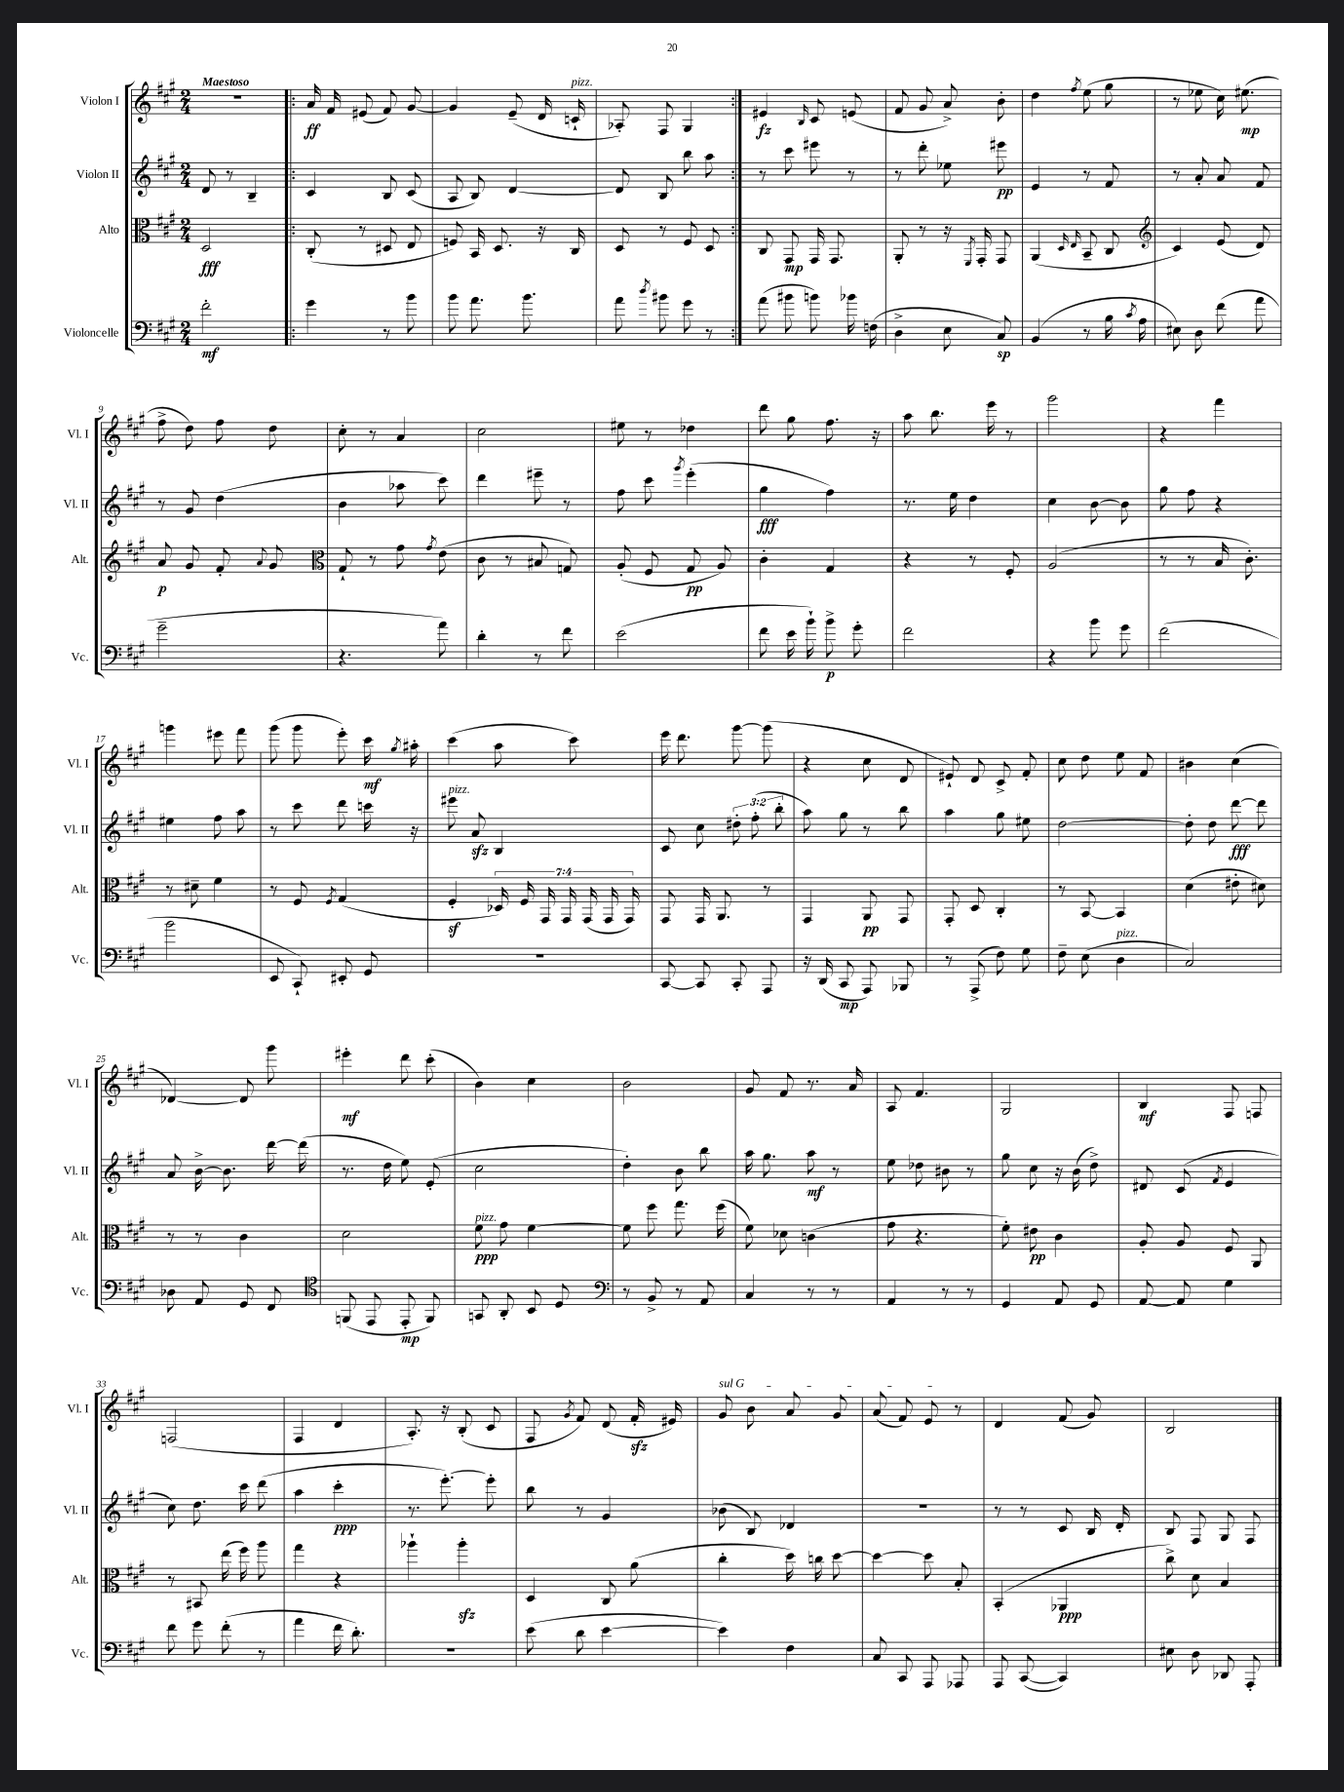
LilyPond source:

<<
\new StaffGroup <<
\new Staff = "s0" \with { instrumentName = "Violon I" shortInstrumentName = "Vl. I" } {
    \clef treble \key a \major \numericTimeSignature \time 2/4 \tempo "Maestoso"
    \autoBeamOff R2 |
    \repeat volta 2 { a'16\ff fis'16 eis'8( fis'8) gis'8~ |
    gis'4 e'8--( d'16 c'16-!^\markup { \italic "pizz." } |
    aes8-.) fis8 gis4 | }
    eis'4\fz \grace { b16 } cis'8 e'8( |
    fis'8 gis'8 a'8->) b'8-. |
    d''4 \acciaccatura { fis''8 } e''8( gis''8 |
    r8 ees''8 cis''16) eis''8.\mp( |
    fis''8-> d''8) fis''8 d''8 |
    cis''8-. r8 a'4 |
    cis''2 |
    eis''8 r8 des''4 |
    d'''8 gis''8 fis''8. r16 |
    a''8 b''8. e'''16 r8 |
    gis'''2 |
    r4 fis'''4 |
    g'''4 eis'''8 fis'''8 |
    gis'''8( gis'''8 e'''8-.) cis'''16\mf \acciaccatura { gis''8 } ais''16-. |
    cis'''4( a''8 cis'''8) |
    e'''16 d'''8. gis'''8~ gis'''8( |
    r4 cis''8 d'8 |
    eis'8-!) d'8 cis'8-> fis'8-. |
    cis''8 d''8 e''8 fis'8 |
    bis'4 cis''4( |
    des'4~) des'8 gis'''8 |
    eis'''4-.\mf d'''8 cis'''8-.( |
    b'4) cis''4 |
    b'2 |
    gis'8 fis'8 r8. a'16 |
    a8 fis'4. |
    gis2 |
    b4\mf fis8 f8 |
    f2( |
    fis4 d'4 |
    a8.-.) r16 b8-.( cis'8 |
    fis8 \acciaccatura { gis'8 } fis'8) d'8( fis'16-.\sfz eis'16) |
    \once \override TextSpanner.bound-details.left.text = \markup { \italic "sul G" } gis'8\startTextSpan b'8 a'8 gis'8 |
    a'8( fis'8) e'8\stopTextSpan r8 |
    d'4 fis'8( gis'8) |
    b2 \bar "|." |
}
\new Staff = "s1" \with { instrumentName = "Violon II" shortInstrumentName = "Vl. II" } {
    \clef treble \key a \major \numericTimeSignature \time 2/4 \override Staff.TupletNumber.text = #tuplet-number::calc-fraction-text
    \autoBeamOff d'8 r8 b4-- |
    \repeat volta 2 { cis'4 b8 cis'8( |
    a8 b8) d'4~ |
    d'8 b8 b''8 a''8 | }
    r8 cis'''8 eis'''8 r8 |
    r8 d'''8-. ees''8 eis'''8\pp |
    e'4 r8 fis'8 |
    r8 a'8-. a'8 fis'8 |
    r8 gis'8 d''4( |
    b'4 aes''8 cis'''8) |
    d'''4 eis'''8-- r8 |
    fis''8 cis'''8 \acciaccatura { gis'''8 } e'''4-.( |
    gis''4\fff fis''4) |
    r8. e''16 d''4 |
    cis''4 b'8~ b'8 |
    gis''8 fis''8 r4 |
    eis''4 fis''8 a''8 |
    r8 cis'''8 d'''8 c'''16 r16 |
    eis'''8^\markup { \italic "pizz." } a'8\sfz b4 |
    cis'8 cis''8 \tuplet 3/2 { dis''8-. fis''8-.( b''8-. } |
    a''8) gis''8 r8 b''8 |
    a''4 gis''8 eis''8 |
    d''2~ |
    d''8-. d''8 d'''8~\fff d'''8 |
    a'8 b'16~-> b'8. d'''16~ d'''16( |
    r8. d''16 e''8) e'8-.( |
    cis''2 |
    d''4-.) b'8 b''8 |
    a''16 gis''8. a''8\mf r8 |
    e''8 des''8 bis'8 r8 |
    gis''8 cis''8 r16 b'16( d''8->) |
    dis'8 cis'8( \acciaccatura { fis'8 } e'4 |
    cis''8) d''8. cis'''16 d'''8( |
    a''4 cis'''4-.\ppp |
    r8. e'''8.~-.) e'''8-. |
    b''8 r8 gis'4 |
    bes'8( b8) des'4 |
    R2 |
    r8 r8 cis'8 b16 d'16-. |
    b8 fis8 gis8 fis8 \bar "|." |
}
\new Staff = "s2" \with { instrumentName = "Alto" shortInstrumentName = "Alt." } {
    \clef alto \key a \major \numericTimeSignature \time 2/4 \override Staff.TupletNumber.text = #tuplet-number::calc-fraction-text
    \autoBeamOff d2\fff |
    \repeat volta 2 { cis8-.( r8 dis8 e8 |
    f8) b,16 d8. r16 cis16 |
    d8 r8 fis8 d8 | }
    cis8 gis,8\mp gis,16 gis,8. |
    a,8-. r8 r16 \acciaccatura { fis,8 } gis,16-. gis,8 |
    a,4( \grace { d16 e16 } b,8-- cis8 |
    \clef treble cis'4) e'8( d'8) |
    a'8\p gis'8 fis'8-. \appoggiatura { a'8 } gis'8 |
    \clef alto gis8-! r8 gis'8 \acciaccatura { gis'8 } e'8( |
    cis'8 r8 bis8 g8) |
    a8-.( fis8 gis8\pp a8) |
    cis'4-. gis4 |
    r4 r8 fis8-. |
    a2( |
    r8 r8 b16 cis'8.-.) |
    r8 dis'8-- fis'4 |
    r8 fis8 \acciaccatura { fis8 } gis4( |
    fis4-.\sf \tuplet 7/4 { des16) fis16 gis,16 gis,16 gis,16( gis,16 gis,16) } |
    gis,8 gis,16 a,8. r8 |
    gis,4 a,8\pp gis,8 |
    gis,8-. d8 cis4-. |
    r8 b,8~ b,4 |
    d'4( eis'8-. dis'8) |
    r8 r8 cis'4 |
    d'2 |
    fis'8\ppp^\markup { \italic "pizz." } gis'8 fis'4~ |
    fis'8 fis''8 gis''8. fis''16( |
    fis'8) des'8 c'4( |
    gis'8 r4. |
    fis'8-.) eis'8\pp cis'4 |
    a8-. a8 fis8 a,8 |
    r8 bis,8 e''16( fis''16) a''8 |
    gis''4 r4 |
    aes''4-! aes''4-.\sfz |
    d4 cis8 a'8( |
    cis''4-. d''16) c''16 d''8~ |
    d''4~ d''8 b8-. |
    b,4-.( aes,4\ppp |
    cis''8->) d'8 b4 \bar "|." |
}
\new Staff = "s3" \with { instrumentName = "Violoncelle" shortInstrumentName = "Vc." } {
    \clef bass \key a \major \numericTimeSignature \time 2/4
    \autoBeamOff fis'2-.\mf |
    \repeat volta 2 { gis'4 r8 b'8 |
    b'8 a'8. b'8. |
    a'8 \acciaccatura { d''8 } bis'8 gis'8 r8 | }
    a'8( bis'8 b'8) bes'16 f16( |
    d4-> e8 cis8\sp) |
    b,4( r8 b16 \acciaccatura { cis'8 } a16 |
    eis8) d8 fis'8( a'8 |
    gis'2-- |
    r4. a'8) |
    d'4-. r8 fis'8 |
    e'2( |
    fis'8 e'16 b'16-!) b'8->\p gis'8-. |
    fis'2 |
    r4 b'8 gis'8 |
    fis'2( |
    b'2 |
    e,8 cis,8-!) eis,8-. gis,8 |
    R2 |
    cis,8~ cis,8 cis,8-. a,,8 |
    r16 d,16( cis,8\mp a,,8) bes,,8 |
    r8 a,,8->( fis8) gis8 |
    fis8-- e8( d4^\markup { \italic "pizz." } |
    cis2) |
    des8 a,8 gis,8 fis,8 |
    \clef tenor f,8( e,8 e,8-.\mp f,8) |
    g,8 a,8-. b,8 d8 |
    \clef bass r8 b,8-> r8 a,8 |
    cis4 r8 r8 |
    a,4 r8 r8 |
    gis,4 a,8 gis,8 |
    a,8~ a,8 gis4 |
    fis'8 gis'8 fis'8-.( r8 |
    a'4 fis'16 d'8.-.) |
    R2 |
    e'8( d'8 e'4~ |
    e'4) fis4 |
    cis8 cis,8 a,,8 aes,,8 |
    a,,8 cis,8~( cis,4) |
    eis8 d8 des,8 a,,8-. \bar "|." |
}
>>
>>
